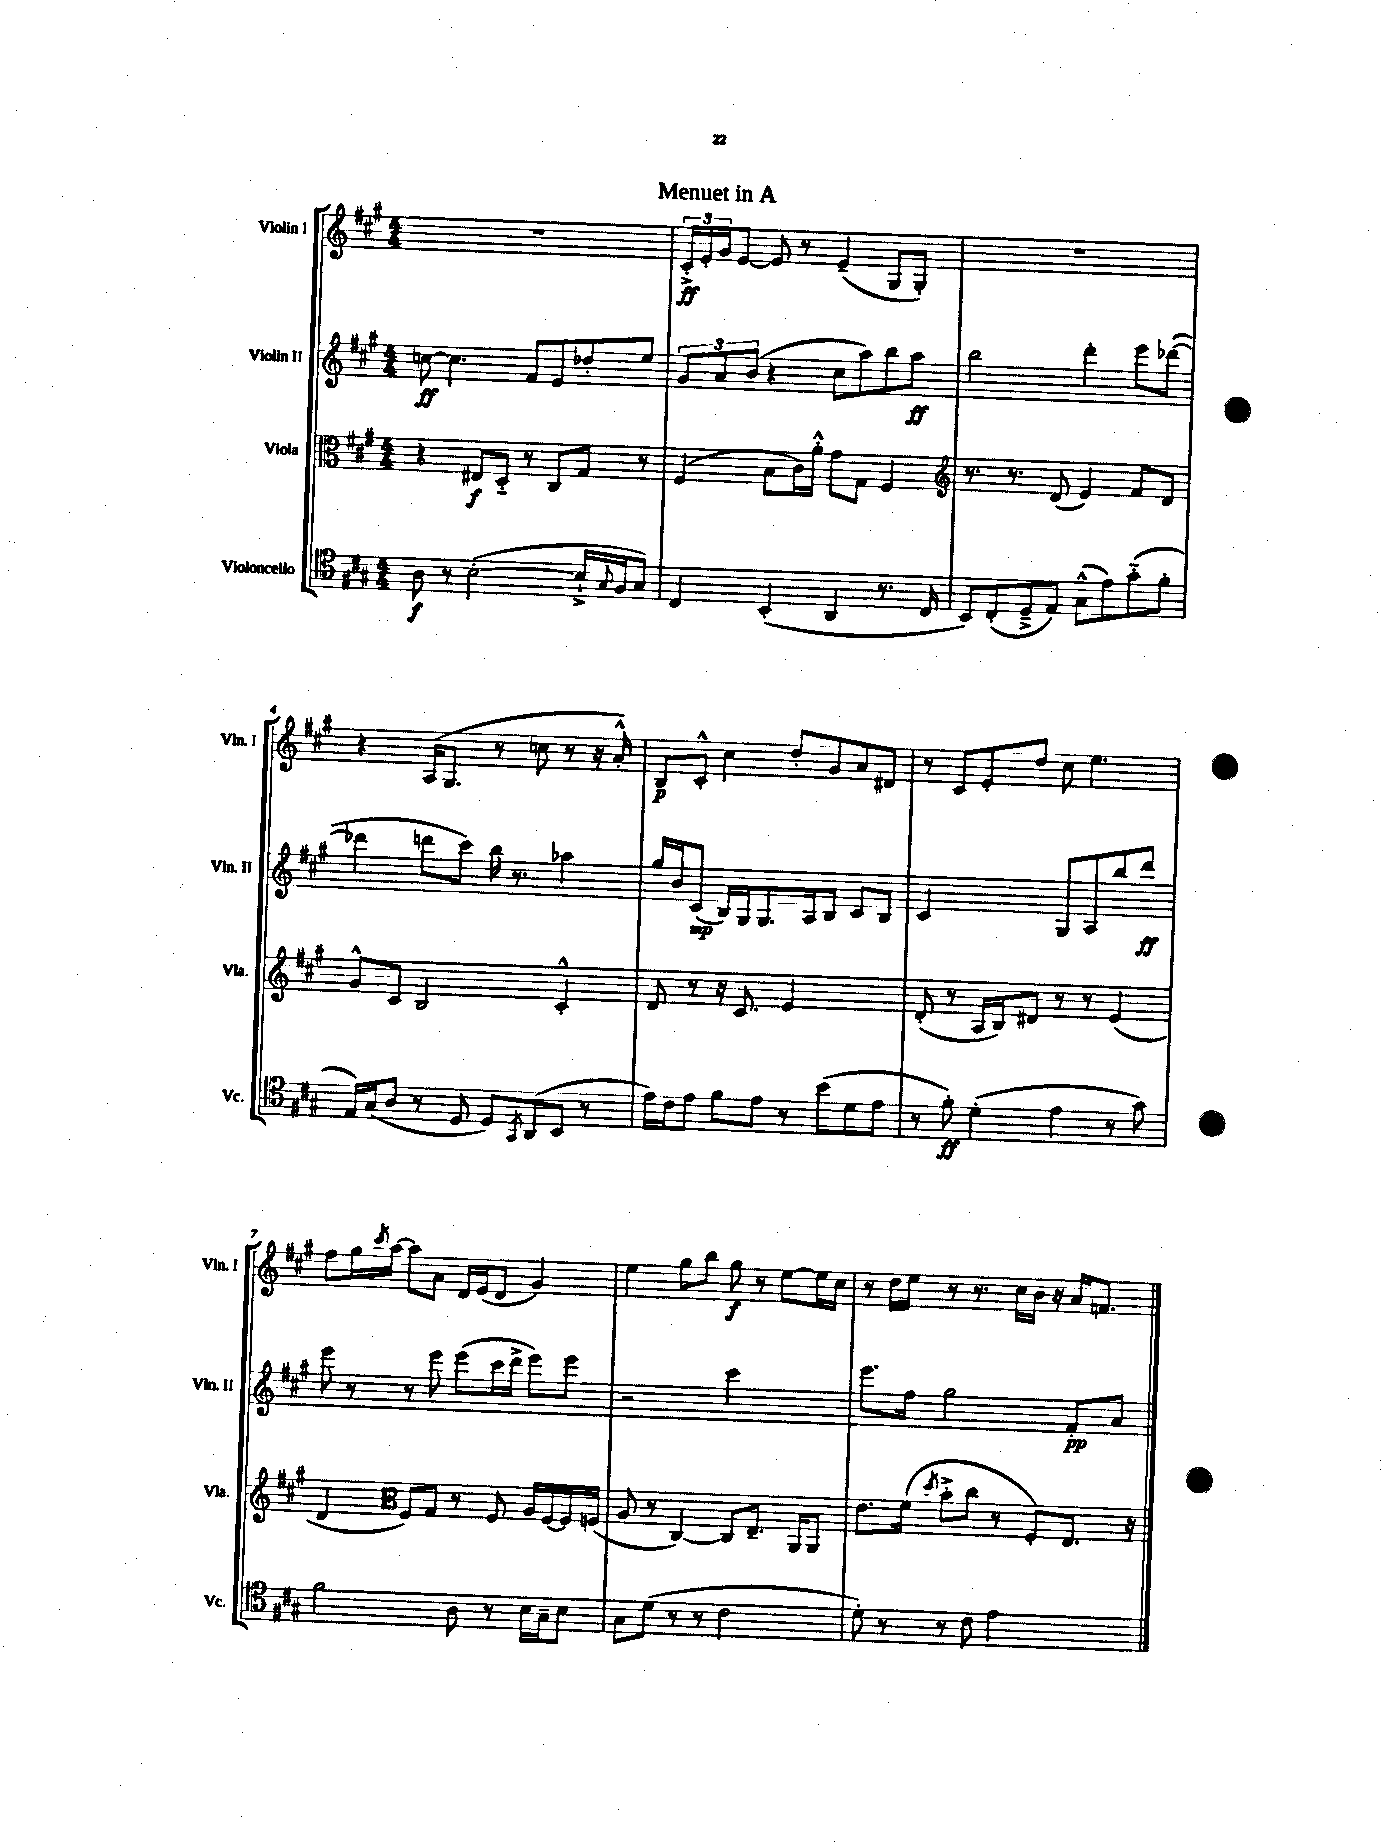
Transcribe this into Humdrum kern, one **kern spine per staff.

**kern	**kern	**kern	**kern
*staff4	*staff3	*staff2	*staff1
*clefC4	*clefC3	*clefG2	*clefG2
*k[f#c#g#]	*k[f#c#g#]	*k[f#c#g#]	*k[f#c#g#]
*M4/4	*M4/4	*M4/4	*M4/4
8A	4r	[8cc	1r
8r	.	4.cc]	.
([2B'	8E#	.	.
.	8D'~	.	.
.	8r	8f#	.
.	8C#	8e	.
16B`^]	8G#	8dd-'	.
8qqG#	.	.	.
16F#	.	.	.
8G#)	8r	8ee	.
=	=	=	=
4C#	(4F#	12g#	24c#'^
.	.	.	24e'
.	.	12a	24g#
.	.	.	[8e
.	.	(12b	.
(4BB'	8B	4r	8e]
.	16c#)	.	8r
.	16a'^^	.	.
4AA	8g#	8cc#	(4e~
.	8G#	8aa)	.
8.r	4F#	8bb	8G#
.	.	8aa	8G#')
16C#	.	.	.
=	=	=	=
*	*clefG2	*	*
8BB)	8.r	2bb	1r
(8C#'	.	.	.
.	8.r	.	.
8D~^	.	.	.
8E)	(8d	.	.
(8G#^^	4e)	4ddd'	.
8e)	.	.	.
(8g#'~	8f#	8eee	.
8f#'	8d	([8ddd-	.
=	=	=	=
16E)	8g#^^	4ddd-]	4r
(16G#	.	.	.
8A	8c#	.	.
8r	2B	8ddd	(16A
.	.	.	8.G#
8D	.	8ccc#)	.
8D)	.	16bb	8r
.	.	8.r	.
8qGG#	.	.	.
(8AA	.	.	8cc
8BB	4c#'^^	4aa-	8r
8r	.	.	16r
.	.	.	16a'^^)
=	=	=	=
16e)	8d	16gg#	8B
16c#	.	16b	.
8e	8r	(8c#	8c#'^^
8f#	16r	16B)	4cc#
.	8.c#	16G#	.
8e	.	8.G#	.
8r	2e	.	8dd'
.	.	16A	.
(8b	.	8B	8g#
8d	.	8c#	8a
8e	.	8B	8d#
=	=	=	=
8r	(8d'	2c#	8r
8f#')	8r	.	8c#
(4d'	16A	.	8e'
.	16B)	.	.
.	8d#	.	8dd
4e	8r	8G#	8cc#
.	8r	8A	4.ee
8r	(4e	8bb	.
8g#)	.	8ddd	.
=	=	=	=
2f#	4d	8eee	8ff#
.	.	8r	16gg#
.	.	.	8qccc#
.	.	.	[16aa
*	*clefC3	*	*
.	8F#)	8r	8aa]
.	8G#	8eee	8a
8A	8r	(8eee	16d
.	.	.	(16e
8r	8F#	16ccc#	8d
.	.	16ddd^	.
16B	16A	8eee)	4g#)
16G#~	[16F#	.	.
8B	16F#]	8eee	.
.	(16F	.	.
=	=	=	=
8G#	8A	2r	4ee
(8d	8r	.	.
8r	[4C#)	.	8gg#
8r	.	.	8bb
2c#	8C#]	2ccc#	8gg#
.	8.E~	.	8r
.	.	.	[8ee
.	16AA	.	.
.	8AA	.	16ee]
.	.	.	16cc#
=	=	=	=
8d')	8.e	8.eee	8r
8r	.	.	16dd
.	(16f#	16ff#	16ee
.	8qdd	.	.
8r	8b'^	2gg#	8r
8c#	8cc#	.	8.r
2e	8r	.	.
.	.	.	16cc#
.	8F#')	.	16b
.	.	.	16r
.	8.E	8f#'	16a
.	.	.	8.f
.	.	8a	.
.	16r	.	.
==	==	==	==
*-	*-	*-	*-
